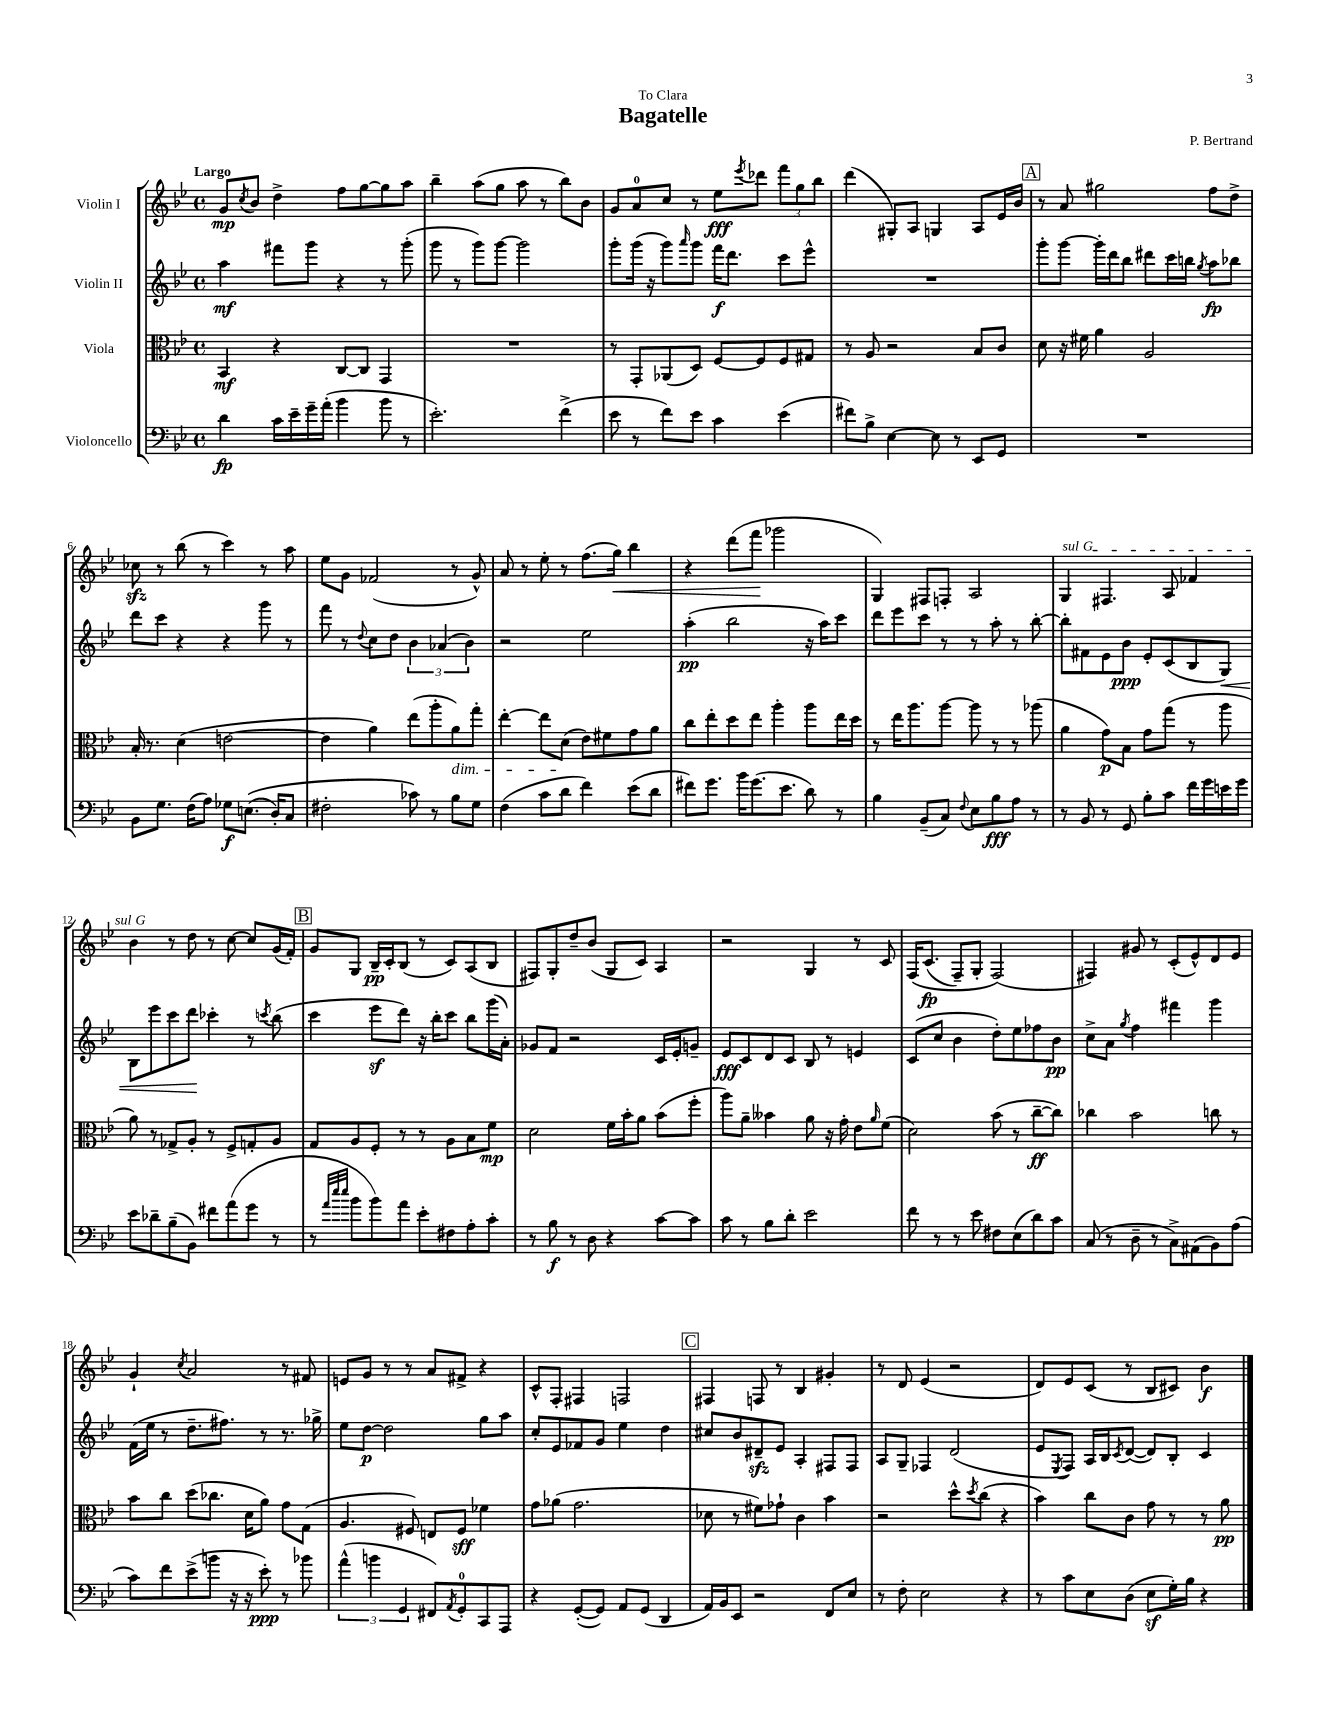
\header { title = "Bagatelle" composer = "P. Bertrand" dedication = "To Clara" }
<<
\new StaffGroup <<
\new Staff = "s0" \with { instrumentName = "Violin I" } {
    \clef treble \key bes \major \defaultTimeSignature \time 4/4 \tempo "Largo"
    g'8\mp \acciaccatura { c''8 } bes'8 d''4-> f''8 g''8~ g''8 a''8 |
    bes''4-- a''8( g''8 a''8 r8 bes''8) bes'8 |
    g'8 a'8-0 c''8 r8 ees''8\fff \acciaccatura { ees'''8 } des'''8 \tuplet 3/2 { f'''8 g''8 bes''8 } |
    d'''4( gis8-.) a8 g4 a8 ees'16 bes'16 |
    \mark \markup { \box "A" } r8 a'8 gis''2 f''8 d''8-> |
    ces''8\sfz r8 bes''8( r8 c'''4) r8 a''8 |
    ees''8 g'8 fes'2( r8 g'8-^) |
    a'8 r8 ees''8-. r8 f''8.( g''16\<) bes''4 |
    r4 d'''8( f'''8\! ges'''2 |
    g4) fis8 f8-. a2 |
    \once \override TextSpanner.bound-details.left.text = \markup { \italic "sul G" } g4\startTextSpan fis4. a8 fes'4 |
    bes'4\stopTextSpan r8 d''8 r8 c''8~ c''8 g'16( f'16-.) |
    \mark \markup { \box "B" } g'8 g8 bes16--\pp c'16-. bes8( r8 c'8) a8( bes8 |
    fis8) g8-. d''8-- bes'8( g8 c'8) a4 |
    r2 g4 r8 c'8 |
    f16\( c'8.\fp( f8--) g8-. f2(\) |
    fis4) gis'8 r8 c'8-.( ees'8-^) d'8 ees'8 |
    g'4-! \acciaccatura { c''8 } a'2 r8 fis'8 |
    e'8 g'8 r8 r8 a'8 fis'8-> r4 |
    c'8-^ f8-. fis4 f2 |
    \mark \markup { \box "C" } fis4 f8 r8 bes4 gis'4-. |
    r8 d'8 ees'4( r2 |
    d'8) ees'8 c'8( r8 bes8 cis'8) bes'4\f \bar "|." |
}
\new Staff = "s1" \with { instrumentName = "Violin II" } {
    \clef treble \key bes \major \defaultTimeSignature \time 4/4
    a''4\mf fis'''8 g'''8 r4 r8 g'''8-.( |
    g'''8 r8 g'''8) g'''8~ g'''2 |
    g'''8-. g'''16( r16 g'''8) \grace { a'''16 } g'''8 f'''16\f d'''8. c'''8 ees'''8-^ |
    R1 |
    \mark \markup { \box "A" } g'''8-. g'''8~ g'''16-. d'''16 bes''8 dis'''8 c'''16 b''16 \acciaccatura { g''8 } a''8\fp bes''8 |
    d'''8 c'''8 r4 r4 g'''8 r8 |
    f'''8 r8 \appoggiatura { d''8 } c''8 d''8 \tuplet 3/2 { bes'4 aes'4( bes'4) } |
    r2 ees''2 |
    a''4-.\pp( bes''2 r16 a''16) c'''8 |
    d'''8 ees'''8 c'''8 r8 r8 a''8-. r8 bes''8~-. |
    bes''8-. fis'8 ees'8 bes'8\ppp ees'8-. c'8( bes8 g8\<) |
    bes8 ees'''8 c'''8 d'''8\! ces'''4-. r8 \acciaccatura { c'''8 } bes''8( |
    \mark \markup { \box "B" } c'''4 ees'''8\sf d'''8) r16 bes''16-. c'''8 bes''8 g'''16( a'16-.) |
    ges'8 f'8 r2 c'16 ees'16-. g'8-- |
    ees'8\fff c'8 d'8 c'8 bes8 r8 e'4 |
    c'8( c''8 bes'4 d''8-.) ees''8 fes''8 bes'8\pp |
    c''8-> a'8 \acciaccatura { g''8 } f''4 fis'''4 g'''4 |
    f'16( ees''16 r8 d''8.-- fis''8.) r8 r8. ges''16-> |
    ees''8 d''8~\p d''2 g''8 a''8 |
    c''8-. ees'8 fes'8 g'8 ees''4 d''4 |
    \mark \markup { \box "C" } cis''8 bes'8 dis'8--\sfz ees'8 a4-. fis8 fis8 |
    a8 g8-- fes4 d'2( |
    ees'8 \acciaccatura { ees8 } f8) a16 bes16 \acciaccatura { c'8 } d'8~( d'8) bes8-. c'4 \bar "|." |
}
\new Staff = "s2" \with { instrumentName = "Viola" } {
    \clef alto \key bes \major \defaultTimeSignature \time 4/4
    bes,4\mf r4 c8~ c8 g,4 |
    R1 |
    r8 g,8-. aes,8( d8) f8~ f8 f8 gis8 |
    r8 a8 r2 bes8 c'8 |
    \mark \markup { \box "A" } d'8 r16 fis'16 a'4 a2 |
    bes16-. r8. d'4( e'2~ |
    e'4 a'4) ees''8( a''8-. a'8\dim) g''8-. |
    ees''4~-. ees''8 d'8\!( ees'8) fis'8 g'8 a'8 |
    c''8 ees''8-. d''8 ees''8 a''4-. a''8 ees''16 d''16 |
    r8 ees''16 a''8. a''8~ a''8 r8 r8 aes''8( |
    a'4 g'8\p) bes8 g'8 g''8( r8 a''8 |
    a'8) r8 ges8-> a8-. r8 f8-> g8-. a8 |
    \mark \markup { \box "B" } g8 a8 f8-. r8 r8 a8 bes8 f'8\mp |
    d'2 f'16 bes'16-. a'8 bes'8( f''8-. |
    a''8) a'8-- beses'4 a'8 r16 g'16-. ees'8 \grace { a'16 } f'8( |
    d'2) bes'8( r8 c''8~--\ff c''8) |
    ces''4 bes'2 c''8 r8 |
    bes'8 c''8 d''8( ces''8. d'16 a'8) g'8 g8( |
    a4. fis8) e8 fis8\sff fes'4 |
    g'8 aes'8( g'2. |
    \mark \markup { \box "C" } des'8 r8 fis'8) ges'8-! c'4 bes'4 |
    r2 d''8-^ \acciaccatura { d''8 } c''8( r4 |
    bes'4) c''8 c'8 g'8 r8 r8 a'8\pp \bar "|." |
}
\new Staff = "s3" \with { instrumentName = "Violoncello" } {
    \clef bass \key bes \major \defaultTimeSignature \time 4/4
    d'4\fp c'16 ees'16-- g'16-- a'16-.( bes'4 bes'8 r8 |
    ees'2.-.) f'4->( |
    ees'8 r8 f'8) ees'8 c'4 ees'4( |
    fis'8) bes8-> ees4~ ees8 r8 ees,8 g,8 |
    \mark \markup { \box "A" } R1 |
    bes,8 g8. f16( a8) ges8\f e8.(\( d16-.) c8 |
    fis2-. ces'8\) r8 bes8 g8 |
    f4( c'8 d'8 f'4) ees'8( d'8 |
    fis'8) g'8. bes'16 g'8.( ees'8. d'8) r8 |
    bes4 bes,8--( c8) \appoggiatura { f8 } ees8 bes8\fff a8 r8 |
    r8 bes,8 r8 g,8 bes8-. c'8 f'16 g'16 e'16 g'16 |
    ees'8 des'8-- bes8--( bes,8) fis'8 a'8( g'8 r8 |
    \mark \markup { \box "B" } r8 \grace { a'32 ees''32 ees''32 } bes'8 bes'8) a'8 ees'8-. fis8 a8-. c'8-. |
    r8 bes8\f r8 d8 r4 c'8~ c'8 |
    c'8 r8 bes8 d'8-. ees'2 |
    f'8 r8 r8 ees'8 fis8 ees8( d'8) c'8 |
    c8( r8 d8-- r8 c8->) ais,8( bes,8) a8( |
    c'8) f'8 ees'8->( b'8 r16 r16 ees'8-.\ppp) r8 bes'8 |
    \tuplet 3/2 { a'4-^( b'4 g,4 } fis,8) \acciaccatura { a,8 } g,8-0-. c,8 a,,8 |
    r4 g,8~-.( g,8) a,8 g,8( d,4 |
    \mark \markup { \box "C" } a,16) bes,16 ees,8 r2 f,8 ees8 |
    r8 f8-. ees2 r4 |
    r8 c'8 ees8 d8( ees8\sf g16-.) bes16 r4 \bar "|." |
}
>>
>>
